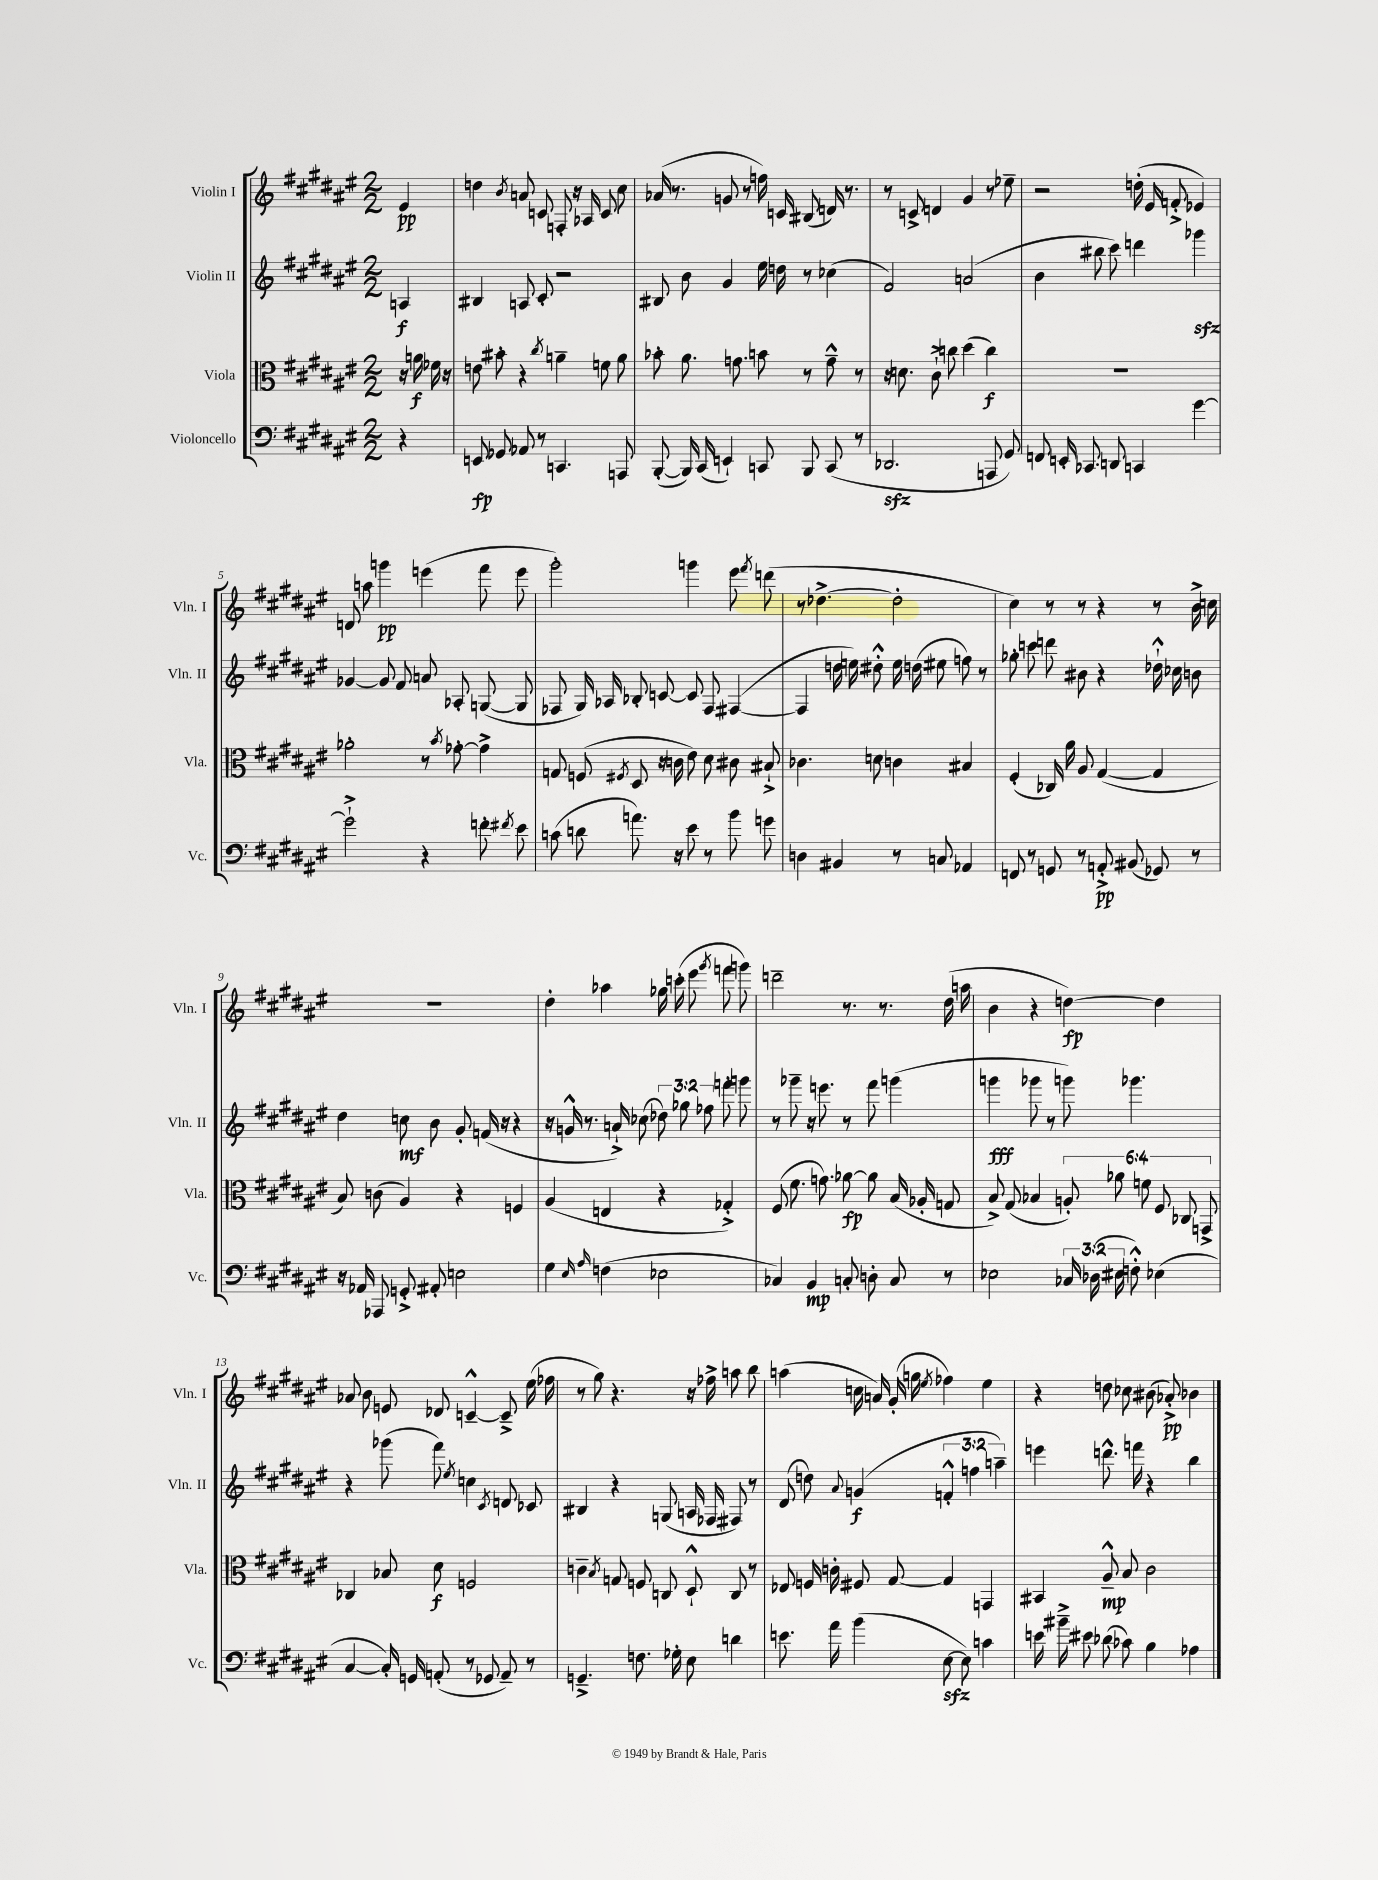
<<
\new StaffGroup <<
\new Staff = "s0" \with { instrumentName = "Violin I" shortInstrumentName = "Vln. I" } {
    \clef treble \key fis \major \numericTimeSignature \time 2/2 \partial 4
    \autoBeamOff eis'4\pp |
    d''4 \acciaccatura { b'8 } a'8 c'8 f8-. r16 aes16 c'8 cis''8 |
    aes'16( r8. g'8 r8 f''16) c'16 bis8( d'16) r8. |
    r8 c'8-> d'4 gis'4 r8 ees''8-- |
    r2 d''16-.( eis'16 f'8-.-> ees'4) |
    d'8 a''8 g'''4\pp e'''4( fis'''8 e'''8 |
    gis'''2-.) g'''4 eis'''8 \acciaccatura { fis'''8 } d'''8( |
    r8 des''4.~-> des''2-. |
    cis''4) r8 r8 r4 r8 b'16-> c''16 |
    R1 |
    dis''4-. aes''4 ges''16 c'''16-.( eis'''8 \acciaccatura { gis'''8 } f'''8 g'''8) |
    d'''2-- r8. r8. dis''16( a''16 |
    b'4 r4 d''4~\fp) d''4 |
    aes'8 b'8 e'8 des'8 c'4~---^ c'8---> eis''16( fes''16 |
    r8 gis''8) r4. r16 fes''16-> a''8 b''8 |
    a''4( c''16 a'16) gis'16-.( g''16 \acciaccatura { eis''8 } fes''4) eis''4 |
    r4 d''8 ces''8 bis'8( aes'8-.->\pp) bes'4 \bar "|." |
}
\new Staff = "s1" \with { instrumentName = "Violin II" shortInstrumentName = "Vln. II" } {
    \clef treble \key fis \major \numericTimeSignature \time 2/2 \override Staff.TupletNumber.text = #tuplet-number::calc-fraction-text \partial 4
    \autoBeamOff a4\f |
    bis4 a8 cis'8-. r2 |
    bis8 b'8 gis'4 eis''16 d''16 r8 ces''4( |
    fis'2) a'2( |
    b'4 bis''8 cis'''8) d'''4 ges'''4\sfz |
    ges'4~ ges'8 fis'8 a'8 aes8-. g8~( g8 |
    fes8 gis16) aes16 bes8-. c'8~ c'8 fes8 fis4~( |
    fis4 d''16 e''16) dis''8-.-^ e''16 d''16( eis''8 f''8) r8 |
    ges''8-. c'''8 d'''8 bis'8 r4 des''16-!-^ ces''16 b'8 |
    dis''4 c''8\mf b'8 gis'8-. f'16( r16 r4 |
    r16 g'16-^ r8. a'16-!->) ces''8( \tuplet 3/2 { des''8) ges''8 fes''8 } f'''8-. g'''8 |
    r8 ges'''8-- r16 e'''8. r8 fis'''8 g'''4( |
    g'''4\fff ges'''8 r8 g'''8) ges'''4. |
    r4 ges'''8( fis'''8) \acciaccatura { eis''8 } c''4 \acciaccatura { cis'8 } d'8 ces'8 |
    bis4 r4 g8( a16 fes16 fis8) r8 |
    dis'8( d''8) \appoggiatura { ais'8 } g'4\f( \tuplet 3/2 { f'4-.-^ f''4 a''4--) } |
    e'''4 d'''8.-^ f'''16 r4 b''4 \bar "|." |
}
\new Staff = "s2" \with { instrumentName = "Viola" shortInstrumentName = "Vla." } {
    \clef alto \key fis \major \numericTimeSignature \time 2/2 \override Staff.TupletNumber.text = #tuplet-number::calc-fraction-text \partial 4
    \autoBeamOff r16 a'16\f fes'16 r16 |
    e'8 bis'8-. r4 \acciaccatura { cis''8 } a'4-- f'8 a'8 |
    bes'8-. ais'8. g'8. b'8 r8 g'8---^ r8 |
    r16 d'8. cis'8-!-> c''8 dis''4( c''4\f) |
    R1 |
    aes'2-. r8 \acciaccatura { b'8 } ges'8~-. ges'4-> |
    g8 f8( \acciaccatura { fis8 } dis8 r16 c'16 eis'8) dis'8 cis'8 bis8-!-> |
    ces'4. d'8 c'4 bis4 |
    fis4-.( ces16) ais'16 ais8 gis4~( gis4 |
    b8) c'8( ais4) r4 f4 |
    ais4( e4 r4 ges4-.->) |
    fis8( fis'8. g'8.) aes'8~\fp aes'8 b16( aes16-. g8 |
    b8->) gis8( bes4 \tuplet 6/4 { a8-.) aes'8 f'8 fis8 ces8 g,8-> } |
    ces4 bes8 dis'8\f f2 |
    c'4-- \acciaccatura { b8 } g8 f8 c8 dis8-!-^ c8 r8 |
    ees8 f16 c'16-. fis8 gis8~ gis4 g,4 |
    bis,4 ais8---^\mp b8 cis'2 \bar "|." |
}
\new Staff = "s3" \with { instrumentName = "Violoncello" shortInstrumentName = "Vc." } {
    \clef bass \key fis \major \numericTimeSignature \time 2/2 \override Staff.TupletNumber.text = #tuplet-number::calc-fraction-text \partial 4
    \autoBeamOff r4 |
    e,8\fp ges,8 aes,8 r8 c,4. a,,8 |
    b,,8~-.( b,,16) cis,16( e,4-!) c,8 b,,8 c,8( r8 |
    des,2.\sfz a,,8 gis,8) |
    f,8 e,16-. ces,8. d,8 c,4 gis'4~ |
    gis'2-!-> r4 f'8-. \acciaccatura { fis'8 } eis'8 |
    c'8( d'8 a'8.) r16 eis'8 r8 b'8 g'8 |
    d4 bis,4 r8 c8 aes,4 |
    f,8 r8 g,8 r8 a,8-.->\pp bis,8( ges,8) r8 |
    r16 aes,16 aes,,8 g,8-.-> ais,8-. e2 |
    gis4 \grace { eis16 ais16 } f4( ees2 |
    ces4) b,4\mp c8-. d8-. c8 r8 |
    ees2 \tuplet 3/2 { ces16 des16( eis16 } f8-.-^) ees4( |
    cis4~ cis16-.) g,16 a,8-.( r8 ges,8 a,8--) r8 |
    g,4.---> f8. ges16-. eis8 d'4 |
    e'8. ais'16 b'4( eis8~\sfz eis8) c'4 |
    e'16 bis'16---> eis'8 des'8( ces'8) b4 aes4 \bar "|." |
}
>>
>>
